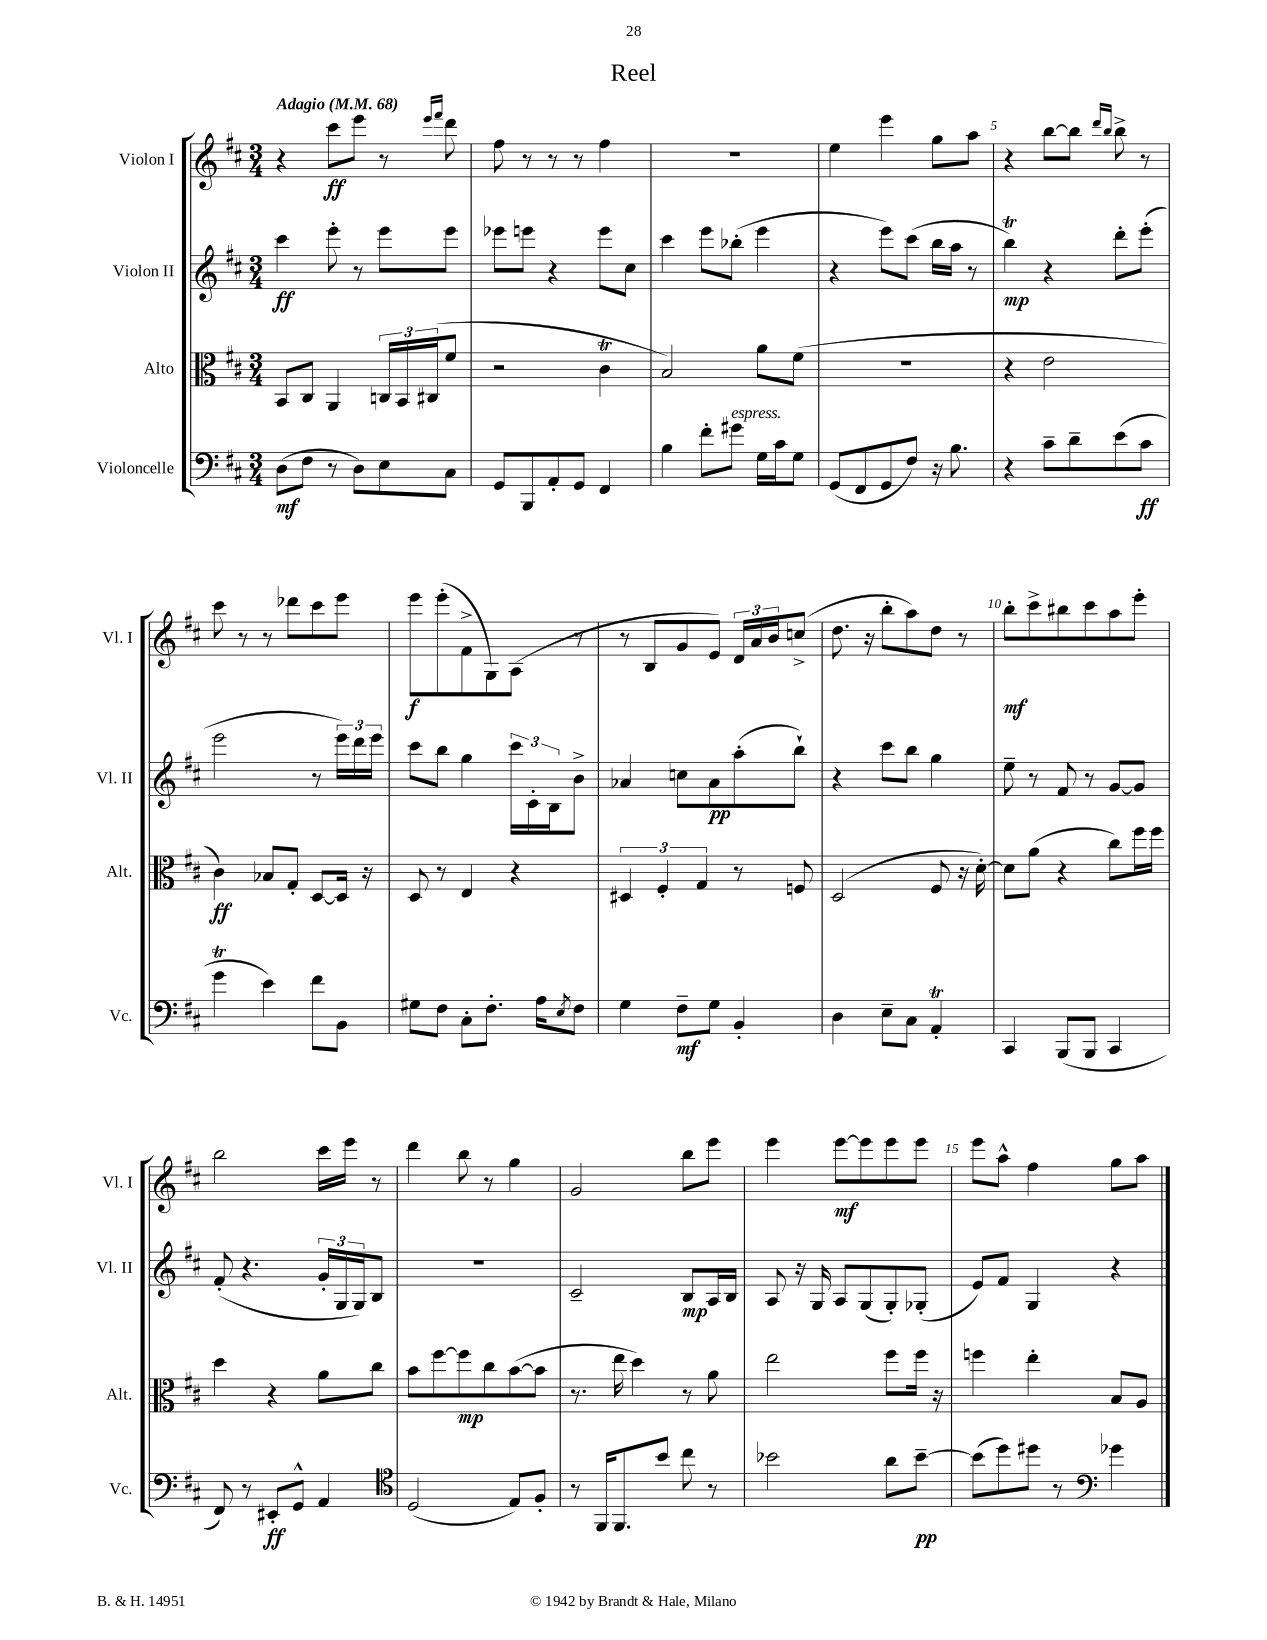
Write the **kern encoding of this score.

**kern	**dynam	**kern	**dynam	**kern	**dynam	**kern	**dynam
*part4	*part4	*part3	*part3	*part2	*part2	*part1	*part1
*staff4	*staff4	*staff3	*staff3	*staff2	*staff2	*staff1	*staff1
*I"Violoncelle	*	*I"Alto	*	*I"Violon II	*	*I"Violon I	*
*I'Vc.	*	*I'Alt.	*	*I'Vl. II	*	*I'Vl. I	*
*clefF4	*	*clefC3	*	*clefG2	*	*clefG2	*
*k[f#c#]	*	*k[f#c#]	*	*k[f#c#]	*	*k[f#c#]	*
*M3/4	*	*M3/4	*	*M3/4	*	*M3/4	*
*MM68	*	*MM68	*	*MM68	*	*MM68	*
=1	=1	=1	=1	=1	=1	=1	=1
!	!	!	!	!	!	!LO:TX:a:B:t=Adagio	!
(8D\L	mf	8BB/L	.	4ccc#\	ff	4r	.
8F#\J	.	8C#/J	.	.	.	.	.
8r	.	4AA/	.	8eee'\	.	8ccc#\L	ff
8D\L)	.	.	.	8r	.	8eee\J	.
8E\	.	24Cn/LL	.	8eee\L	.	8r	.
.	.	24BB/	.	.	.	.	.
.	.	(24C#X/J	.	.	.	.	.
.	.	.	.	.	.	16qqeee/LL	.
.	.	.	.	.	.	16qqfff#/JJ	.
8C#\J	.	8f#/J	.	8eee\J	.	8ddd\	.
=2	=2	=2	=2	=2	=2	=2	=2
8GG/L	.	2r	.	8eee-X\L	.	8ff#\	.
8BBB/	.	.	.	8eeen\J	.	8r	.
8AA'/	.	.	.	4r	.	8r	.
8GG/J	.	.	.	.	.	8r	.
4FF#/	.	4c#t\	.	8eee\L	.	4ff#\	.
.	.	.	.	8cc#\J	.	.	.
=3	=3	=3	=3	=3	=3	=3	=3
4B\	.	2B/)	.	4ccc#\	.	2.r	.
8f#'\L	.	.	.	8eee\L	.	.	.
!LO:TX:a:i:t=espress.	!	!	!	!	!	!	!
8g#X\J	.	.	.	(8bb-X'\J	.	.	.
16G\LL	.	8a\L	.	4eee\	.	.	.
16c#\J	.	.	.	.	.	.	.
8G\J	.	(8f#\J	.	.	.	.	.
=4	=4	=4	=4	=4	=4	=4	=4
(8GG/L	.	2.r	.	4r	.	4ee\	.
8FF#/	.	.	.	.	.	.	.
8GG/	.	.	.	8eee\L)	.	4eee\	.
8F#/J)	.	.	.	(8ccc#\J	.	.	.
16r	.	.	.	16bb\LL	.	8gg\L	.
8.B\	.	.	.	16aa\JJ	.	.	.
.	.	.	.	8r	.	8aa\J	.
=5	=5	=5	=5	=5	=5	=5	=5
4r	.	4r	.	4bbT\)	mp	4r	.
8c#~\L	.	2e\	.	4r	.	[8bb\L	.
8d~\	.	.	.	.	.	8bb\J]	.
.	.	.	.	.	.	16qqddd/LL	.
.	.	.	.	.	.	16qqbb/JJ	.
(8e\	.	.	.	8ddd'\L	.	8bb^\	.
8c#\J	ff	.	.	(8eee'\J	.	8r	.
!!LO:LB:g=z
=6	=6	=6	=6	=6	=6	=6	=6
4gT\	.	4c#\)	ff	2eee\	.	8ccc#\	.
.	.	.	.	.	.	8r	.
4e\)	.	8B-X/L	.	.	.	8r	.
.	.	8G'/J	.	.	.	8ddd-X\L	.
8f#\L	.	[8D/L	.	8r	.	8ccc#\	.
8BB\J	.	16D/Jk]	.	24eee\LL)	.	8eee\J	.
.	.	.	.	24ddd\	.	.	.
.	.	16r	.	.	.	.	.
.	.	.	.	24eee\JJ	.	.	.
=7	=7	=7	=7	=7	=7	=7	=7
8G#X\L	.	8D/	.	8ccc#\L	.	8eee\L	f
8F#\J	.	8r	.	8bb\J	.	(8eee'\	.
8C#'\L	.	4E/	.	4gg\	.	8f#^\	.
8.F#'\J	.	.	.	.	.	8G\)	.
.	.	4r	.	24ccc#\LL	.	(8A\J	.
.	.	.	.	24c#'\	.	.	.
16A\KL	.	.	.	.	.	.	.
.	.	.	.	24B\J	.	.	.
8qE/	.	.	.	.	.	.	.
8F#\J	.	.	.	8b^\J	.	8r	.
=8	=8	=8	=8	=8	=8	=8	=8
4G\	.	6D#X/	.	4a-X/	.	8r	.
.	.	.	.	.	.	8B/L	.
.	.	6F#'/	.	.	.	.	.
8F#~\L	mf	.	.	8ccn\L	.	8g/	.
.	.	6G/	.	.	.	.	.
8G\J	.	.	.	8a-\	pp	8e/J)	.
4BB'/	.	8r	.	(8aa'\	.	24d/LL	.
.	.	.	.	.	.	24a/	.
.	.	.	.	.	.	24b/J	.
.	.	8Fn/	.	8bb`\J)	.	(8ccn^/J	.
=9	=9	=9	=9	=9	=9	=9	=9
4D\	.	(2D/	.	4r	.	8.dd\	.
.	.	.	.	.	.	16r	.
8E~\L	.	.	.	8ccc#\L	.	8bb'\L	.
8C#\J	.	.	.	8bb\J	.	8aa\)	.
4AAT'/	.	8F#/	.	4gg\	.	8dd\J	.
.	.	16r	.	.	.	8r	.
.	.	[16d'\)	.	.	.	.	.
=10	=10	=10	=10	=10	=10	=10	=10
4CC#/	.	8d\L]	.	8ee~\	.	8bb'\L	mf
.	.	(8a\J	.	8r	.	8ccc#^\	.
(8BBB/L	.	4r	.	8f#/	.	8bb#X\	.
8BBB/J	.	.	.	8r	.	8ccc#\	.
4CC#/	.	8cc#\L)	.	[8g/L	.	8aa\	.
.	.	16ff#\L	.	8g/J]	.	8eee'\J	.
.	.	16ff#\JJ	.	.	.	.	.
!!LO:LB:g=z
=11	=11	=11	=11	=11	=11	=11	=11
8FF#/)	.	4dd\	.	(8f#'/	.	2bb\	.
8r	.	.	.	4.r	.	.	.
8EE#X'/L	ff	4r	.	.	.	.	.
8GG^^/J	.	.	.	.	.	.	.
4AA/	.	8a\L	.	24g'/LL	.	16ccc#\LL	.
.	.	.	.	24G/	.	.	.
.	.	.	.	.	.	16eee\JJ	.
.	.	.	.	24G/J)	.	.	.
.	.	8cc#\J	.	8B/J	.	8r	.
=12	=12	=12	=12	=12	=12	=12	=12
*clefC4	*	*	*	*	*	*	*
(2D/	.	8b\L	.	2.r	.	4ddd\	.
.	.	[8ff#\	.	.	.	.	.
.	.	8ff#\]	mp	.	.	8bb\	.
.	.	8cc#\	.	.	.	8r	.
8E/L)	.	([8b\	.	.	.	4gg\	.
8F#'/J	.	8b\J]	.	.	.	.	.
=13	=13	=13	=13	=13	=13	=13	=13
8r	.	8.r	.	2c#~/	.	2g/	.
16FF#/KL	.	.	.	.	.	.	.
8.FF#/	.	16ee\	.	.	.	.	.
.	.	4dd\)	.	.	.	.	.
8b/J	.	.	.	.	.	.	.
8cc#\	.	8r	.	8B/L	mp	8bb\L	.
8r	.	8a\	.	16A/L	.	8eee\J	.
.	.	.	.	16B/JJ	.	.	.
=14	=14	=14	=14	=14	=14	=14	=14
2b-X\	.	2ee\	.	8A/	.	4eee\	.
.	.	.	.	16r	.	.	.
.	.	.	.	16G/	.	.	.
.	.	.	.	8A/L	.	[8eee\L	mf
.	.	.	.	(8G/	.	8eee\]	.
8a\L	.	8ff#\L	.	8G'/)	.	8eee\	.
[8b-~\J	pp	16ff#\Jk	.	(8G-X'/J	.	8eee\J	.
.	.	16r	.	.	.	.	.
=15	=15	=15	=15	=15	=15	=15	=15
(8b-\L]	.	4ffn\	.	8e/L)	.	8eee\L	.
8dd\)	.	.	.	8f#/J	.	8aa^^\J	.
8dd#X\J	.	4ee'\	.	4G/	.	4ff#\	.
8r	.	.	.	.	.	.	.
*clefF4	*	*	*	*	*	*	*
4g-X\	.	8B/L	.	4r	.	8gg\L	.
.	.	8A/J	.	.	.	8aa\J	.
==	==	==	==	==	==	==	==
*-	*-	*-	*-	*-	*-	*-	*-
